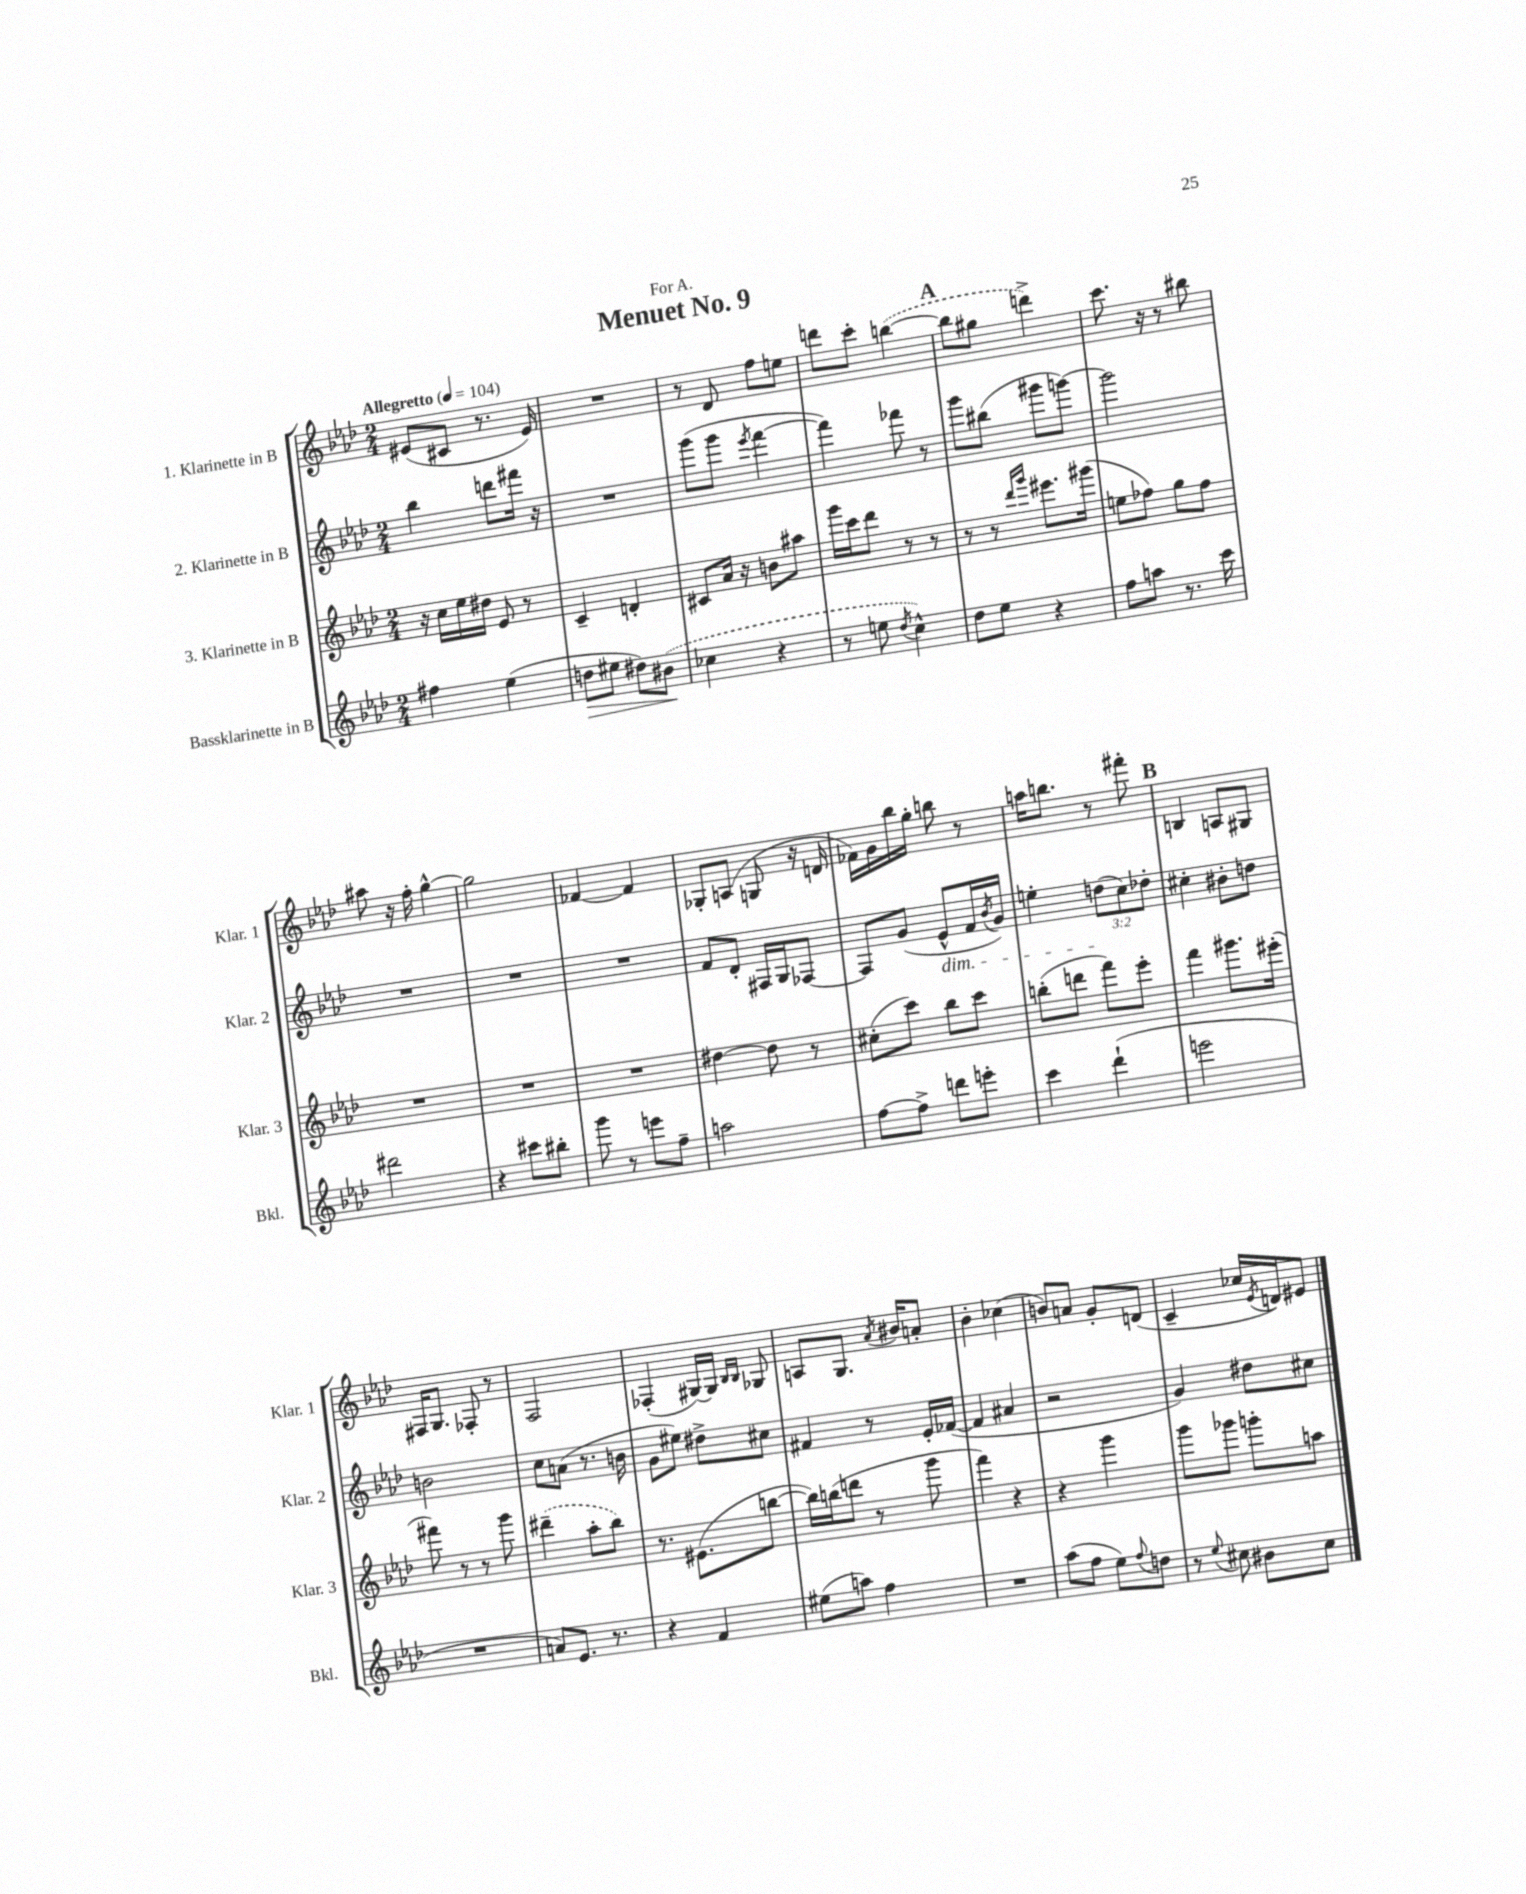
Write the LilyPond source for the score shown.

\header { title = "Menuet No. 9" dedication = "For A." }
<<
\new StaffGroup <<
\new Staff = "s0" \with { instrumentName = "1. Klarinette in B" shortInstrumentName = "Klar. 1" } {
    \clef treble \key aes \major \numericTimeSignature \time 2/4 \tempo "Allegretto" 4 = 104
    eis'8( cis'8 r8. eis'16) |
    R2 |
    r8 des'8 f''8 e''8 |
    d'''8 c'''8-. \once \slurDashed b''4~( |
    \mark \markup { \bold "A" } b''8 gis''8 d'''4->) |
    c'''8. r16 r8 bis''8 |
    ais''8 r16 f''16-. g''4~-^ |
    g''2 |
    fes'4~ fes'4 |
    ges8-. a8( g8 r16 d'16 |
    fes'16) g'16 bes''16 g''16-. b''8 r8 |
    a''16 b''8. r8 fis'''8-. |
    \mark \markup { \bold "B" } b4 a8 gis8 |
    fis16 g8. fes8-. r8 |
    f2 |
    fes4-.( gis16~) gis16 \grace { bes16 bes16 } ges8 |
    a8 g8. \acciaccatura { aes'8 } bis'16 a'8-. |
    bes'4-. ces''4( |
    b'8) a'8 g'8-. d'8( |
    c'4-- ces''16 \acciaccatura { ees'8 } d'16) eis'8 \bar "|." |
}
\new Staff = "s1" \with { instrumentName = "2. Klarinette in B" shortInstrumentName = "Klar. 2" } {
    \clef treble \key aes \major \numericTimeSignature \time 2/4 \override Staff.TupletNumber.text = #tuplet-number::calc-fraction-text
    bes''4 d'''8 fis'''16 r16 |
    R2 |
    g'''8( g'''8 \acciaccatura { ees'''8 } f'''4~ |
    f'''4) fes'''8 r8 |
    \mark \markup { \bold "A" } g'''8 bis''8( gis'''8 g'''8~) |
    g'''2 |
    R2 |
    R2 |
    R2 |
    f'8 des'8-. fis16 g16 fes8~ |
    fes8 g'8( ees'8-^\dim f'16 \acciaccatura { bes'8 } g'16) |
    e''4-. \tuplet 3/2 { d''8\!( c''8) des''8-. } |
    \mark \markup { \bold "B" } cis''4-. bis'8-. d''8 |
    b'2 |
    c''8 a'8( r8. b'16 |
    g'8 eis''8) dis''8-> cis''8 |
    fis'4 r8 ees'16-. fes'16~( |
    fes'4 ais'4 |
    r2 |
    g'4) dis''8 cis''8 \bar "|." |
}
\new Staff = "s2" \with { instrumentName = "3. Klarinette in B" shortInstrumentName = "Klar. 3" } {
    \clef treble \key aes \major \numericTimeSignature \time 2/4
    r16 c''16 ees''16 dis''16 ees'8 r8 |
    c'4-- d'4-. |
    cis'8 aes'16 r16 b'8 ais''8 |
    g'''16 c'''16 des'''8 r8 r8 |
    \mark \markup { \bold "A" } r8 r8 \grace { des'''16 g'''16 } eis'''8. gis'''16( |
    e''8 fes''8) g''8 fes''8 |
    R2 |
    R2 |
    R2 |
    dis''4~ dis''8 r8 |
    cis''8-.( c'''8) bes''8 c'''8 |
    b''8-.( d'''8 f'''8) ees'''8-. |
    \mark \markup { \bold "B" } f'''4 gis'''8. eis'''16-.( |
    fis'''8) r8 r8 g'''8 |
    \once \slurDashed dis'''4--( aes''8-. bes''8) |
    r8. eis'8.( b''8~ |
    b''16) b''16( d'''8 r8 g'''8 |
    f'''4) r4 |
    r4 g'''4 |
    g'''8 ges'''8 g'''8-. a''8 \bar "|." |
}
\new Staff = "s3" \with { instrumentName = "Bassklarinette in B" shortInstrumentName = "Bkl." } {
    \clef treble \key aes \major \numericTimeSignature \time 2/4
    fis''4 ees''4( |
    d''8\> eis''8 dis''8) \once \slurDashed bis'8\!( |
    ces''4 r4 |
    r8 e''8 \acciaccatura { des''8 } c''4-^) |
    \mark \markup { \bold "A" } des''8 ees''8 r4 |
    f''8 a''8 r8. c'''16 |
    dis'''2 |
    r4 cis'''8 bis''8-. |
    g'''8 r8 e'''8 f''8-- |
    a''2 |
    f''8~ f''8-> d'''8 e'''8-. |
    c'''4 des'''4-!( |
    \mark \markup { \bold "B" } e'''2 |
    R2 |
    a'8) ees'8. r8. |
    r4 f'4 |
    eis''8( a''8) f''4 |
    R2 |
    aes''8( f''8 ees''8) \appoggiatura { f''8 } d''8 |
    r8 \appoggiatura { ees''8 } cis''8 bis'8 cis''8 \bar "|." |
}
>>
>>
\layout { \context { \Score \remove "Bar_number_engraver" } }
